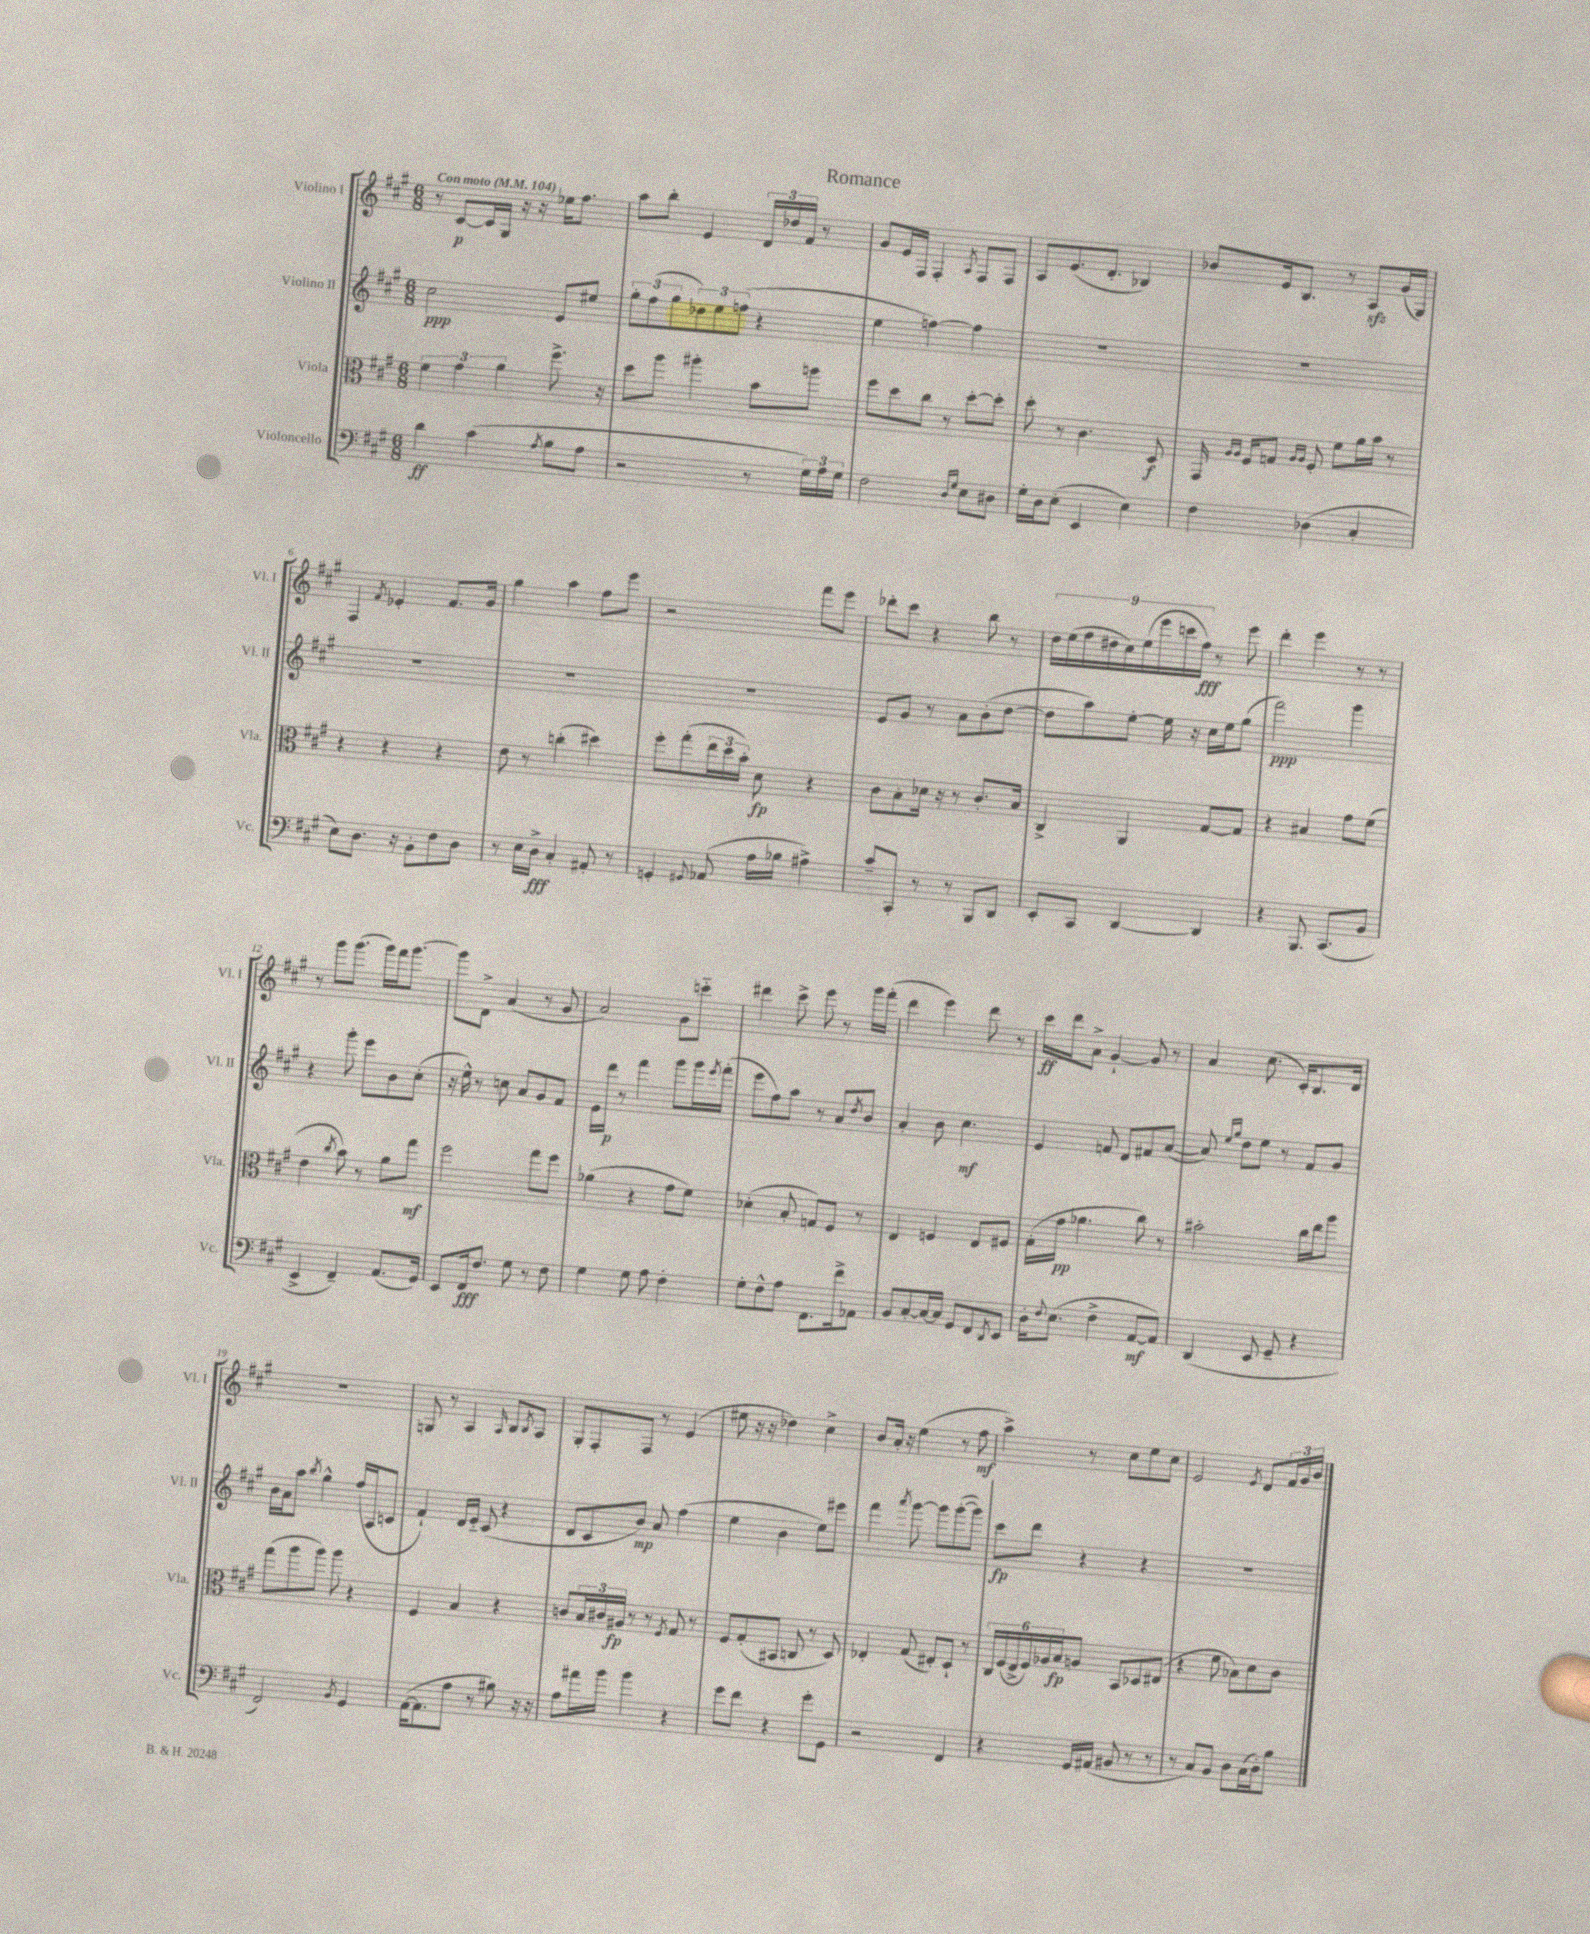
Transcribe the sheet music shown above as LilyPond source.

\header { title = "Romance" }
<<
\new StaffGroup <<
\new Staff = "s0" \with { instrumentName = "Violino I" shortInstrumentName = "Vl. I" } {
    \clef treble \key a \major \numericTimeSignature \time 6/8 \tempo "Con moto" 4 = 104
    r8 cis'8~\p cis'16 gis16 r16 r16 ees''16 fis''8. |
    a''8 b''8-. e'4 \tuplet 3/2 { d'16 des''16 fis'16 } r8 |
    gis'8 e'16 fis16 fis4-. \acciaccatura { a8 } fis8 fis8 |
    a8 e'8.( d'8.-. bes4) |
    bes'8 e'16 b8. r8 a8\sfz gis'16( gis16) |
    fis4 \acciaccatura { fis'8 } ees'4-. fis'8. gis'16 |
    gis''4 a''4 fis''8 e'''8 |
    r2 fis'''8 e'''8 |
    des'''8-. cis'''8 r4 b''8 r8 |
    \tuplet 9/8 { d''16 e''16( fis''16 dis''16 cis''16) e''16( e'''16 c'''16 fis''16\fff) } r8 e'''8 |
    d'''4-. e'''4 r8 r8 |
    r8 gis'''8 gis'''8.( gis'''16) fis'''16 gis'''8.~ |
    gis'''8 d'8-> a'4( r8 gis'8 |
    a'2) gis'8 c'''8-_ |
    dis'''4 cis'''8-> e'''8 r8 gis'''16 fis'''16-.( |
    d'''4 e'''4) d'''8 r8 |
    cis'''16\ff d'''16 a'8-> gis'4~-! gis'8 r8 |
    a'4 cis''8.( cis'16-.) b8. d'16 |
    R2. |
    g8 r8 a4 \grace { a16 } b8 \acciaccatura { b8 } a8 |
    gis8-. fis8-. fis8 r8 e'4( |
    eis''8 r16 r16 des''4) cis''4-> |
    b'8 a'16-. r16 e''4( r8 fis''8\mf |
    a''4->) r8 cis''8 e''8 cis''8 |
    e'2 \acciaccatura { e'8 } d'8 \tuplet 3/2 { fis'16 gis'16 b'16 } \bar "|." |
}
\new Staff = "s1" \with { instrumentName = "Violino II" shortInstrumentName = "Vl. II" } {
    \clef treble \key a \major \numericTimeSignature \time 6/8
    cis''2\ppp e'8 eis''8 |
    \tuplet 3/2 { gis''8-. fis''8( gis''8 } \tuplet 3/2 { des''8) e''8 f''8( } r4 |
    e''4 f''4~) f''4 |
    R2. |
    R2. |
    R2. |
    R2. |
    R2. |
    e'8 gis'8 r8 a'8 b'8-.( d''8~ |
    d''8 a''8) e''8~-. e''16 r16 cis''16 e''16 gis''8( |
    fis'''2\ppp) gis'''4 |
    r4 gis'''8-. e'''8 b'8 cis''8-.( |
    r16 e''16-^) r8 c''8 a'8 gis'8 fis'8 |
    e'16 d'''16\p r8 fis'''4 gis'''8 gis'''16 \acciaccatura { e'''8 } fis'''16-.( |
    e'''8 fis''8) a''8 r8 a'8 \acciaccatura { d''8 } b'8 |
    a'4-. b'8 cis''4.\mf |
    e'4 f'8 d'8 fis'8 a'8~( |
    a'8) \grace { e''16 gis''16 } d''8 e''8 r8 fis'8 gis'8 |
    b'16 a'16 a''8 \acciaccatura { b''8 } gis''4-^ fis''16( a16 c'8 |
    fis'4-!) d'16 e'16-_ cis'8( r4 |
    d'8 cis'8 b'8\mp) a'8 fis''4( |
    e''4 b'4 e''8) eis'''8 |
    fis'''4 \acciaccatura { a'''8 } gis'''8~ gis'''8 gis'''8~-.( gis'''8) |
    cis'''8\fp d'''8 r4 r4 |
    R2. \bar "|." |
}
\new Staff = "s2" \with { instrumentName = "Viola" shortInstrumentName = "Vla." } {
    \clef alto \key a \major \numericTimeSignature \time 6/8
    \tuplet 3/2 { fis'4 gis'4 a'4 } fis''8.-> r16 |
    d''8 a''8 ais''4-. b'8 a''8 |
    fis''8 d''8 cis''8 r8 d''8~-. d''8-. |
    d''8-. r8 cis'4. d8\f |
    gis,16 \grace { a16 a16 } fis16 g8 \grace { a16 a16 } fis8-. fis'8 a'16 b'16 r8 |
    r4 r4 r4 |
    e'8 r8 c''4-.( dis''4) |
    fis''8-. gis''8-.( \tuplet 3/2 { e''16 d''16 b'16-.) } d'8\fp r4 |
    cis'8 b8-. des'16 r16 r8 cis'8.-. b16 |
    cis4-> a,4 gis8~ gis8 |
    r4 bis4 gis'8 fis'8( |
    e'4 \acciaccatura { cis''8 } b'8) r8 a'8 gis''8\mf |
    fis''2 gis''8 fis''8 |
    aes'4( r4 gis'8 fis'8) |
    des'4-.( b8-. g8) fis8 r8 |
    e4 f4 e8 fis8 |
    gis16-.( gis'16\pp aes'4. cis''8) r8 |
    bis'2-. cis''16 e''16 a''8 |
    gis''8( a''8 a''8) a''8 r4 |
    fis4 b4 r4 |
    c'8 \tuplet 3/2 { b16 cis'16 ais16\fp } r8 r8 \acciaccatura { fis8 } gis8 r8 |
    fis8 gis8-.( bis,8 c8 r8 d8) |
    ees4-. gis8( eis8-.) d8-! r8 |
    \tuplet 6/4 { cis16 fis16( e16-> fis16) aes16 b16\fp } a8 b,8 des8 eis8( |
    r4 fis'8 bes8) d'8 cis'8 \bar "|." |
}
\new Staff = "s3" \with { instrumentName = "Violoncello" shortInstrumentName = "Vc." } {
    \clef bass \key a \major \numericTimeSignature \time 6/8
    d'4\ff cis'4( \acciaccatura { a8 } b8 a8 |
    r2 r8 \tuplet 3/2 { gis16) a16 gis16 } |
    fis2 \grace { d16 gis16 } e8 dis8 |
    gis16-. d16 e8-.( e,4 e4) |
    fis4 des4( cis4-. |
    e8) d8. r16 b,8-. fis8 d8 |
    r8 e16 d16->\fff cis4-. ais,8-. r8 |
    g,4-. \appoggiatura { gis,8 } aes,8( a16 bes16 ais4->) |
    cis'8-- cis,8-. r8 r8 b,,8 d,8 |
    e,8-. cis,8 d,4~ d,4 |
    r4 b,,8. cis,8.( b,8 |
    e,4-> fis,4--) a,8.( gis,16) |
    e,8 fis,16\fff fis8. gis8 r8 fis8 |
    gis4 gis8 a8 fis4-. |
    gis8-. fis8-^ a8 fis,8. fis'16-> aes,8 |
    b,8 cis8~-. cis16~ cis16 gis,8 fis,8 \acciaccatura { d,8 } e,8 |
    d16-. \appoggiatura { fis8 } e8.( fis4-> a,8~\mf a,8) |
    d,4( e,8 gis,8-- r4 |
    fis,2) \acciaccatura { b,8 } gis,4 |
    a,16~( a,8. a8 r8 bis8) r16 r16 |
    a8 ais'16 b'16 b'4 r4 |
    gis'8 fis'8 r4 gis'8-. gis,8 |
    r2 fis,4 |
    r4 gis,16 ais,16( bis,8 r8 r8 |
    r8 cis8) b,8 d8 cis16( d16-.) b8 \bar "|." |
}
>>
>>
